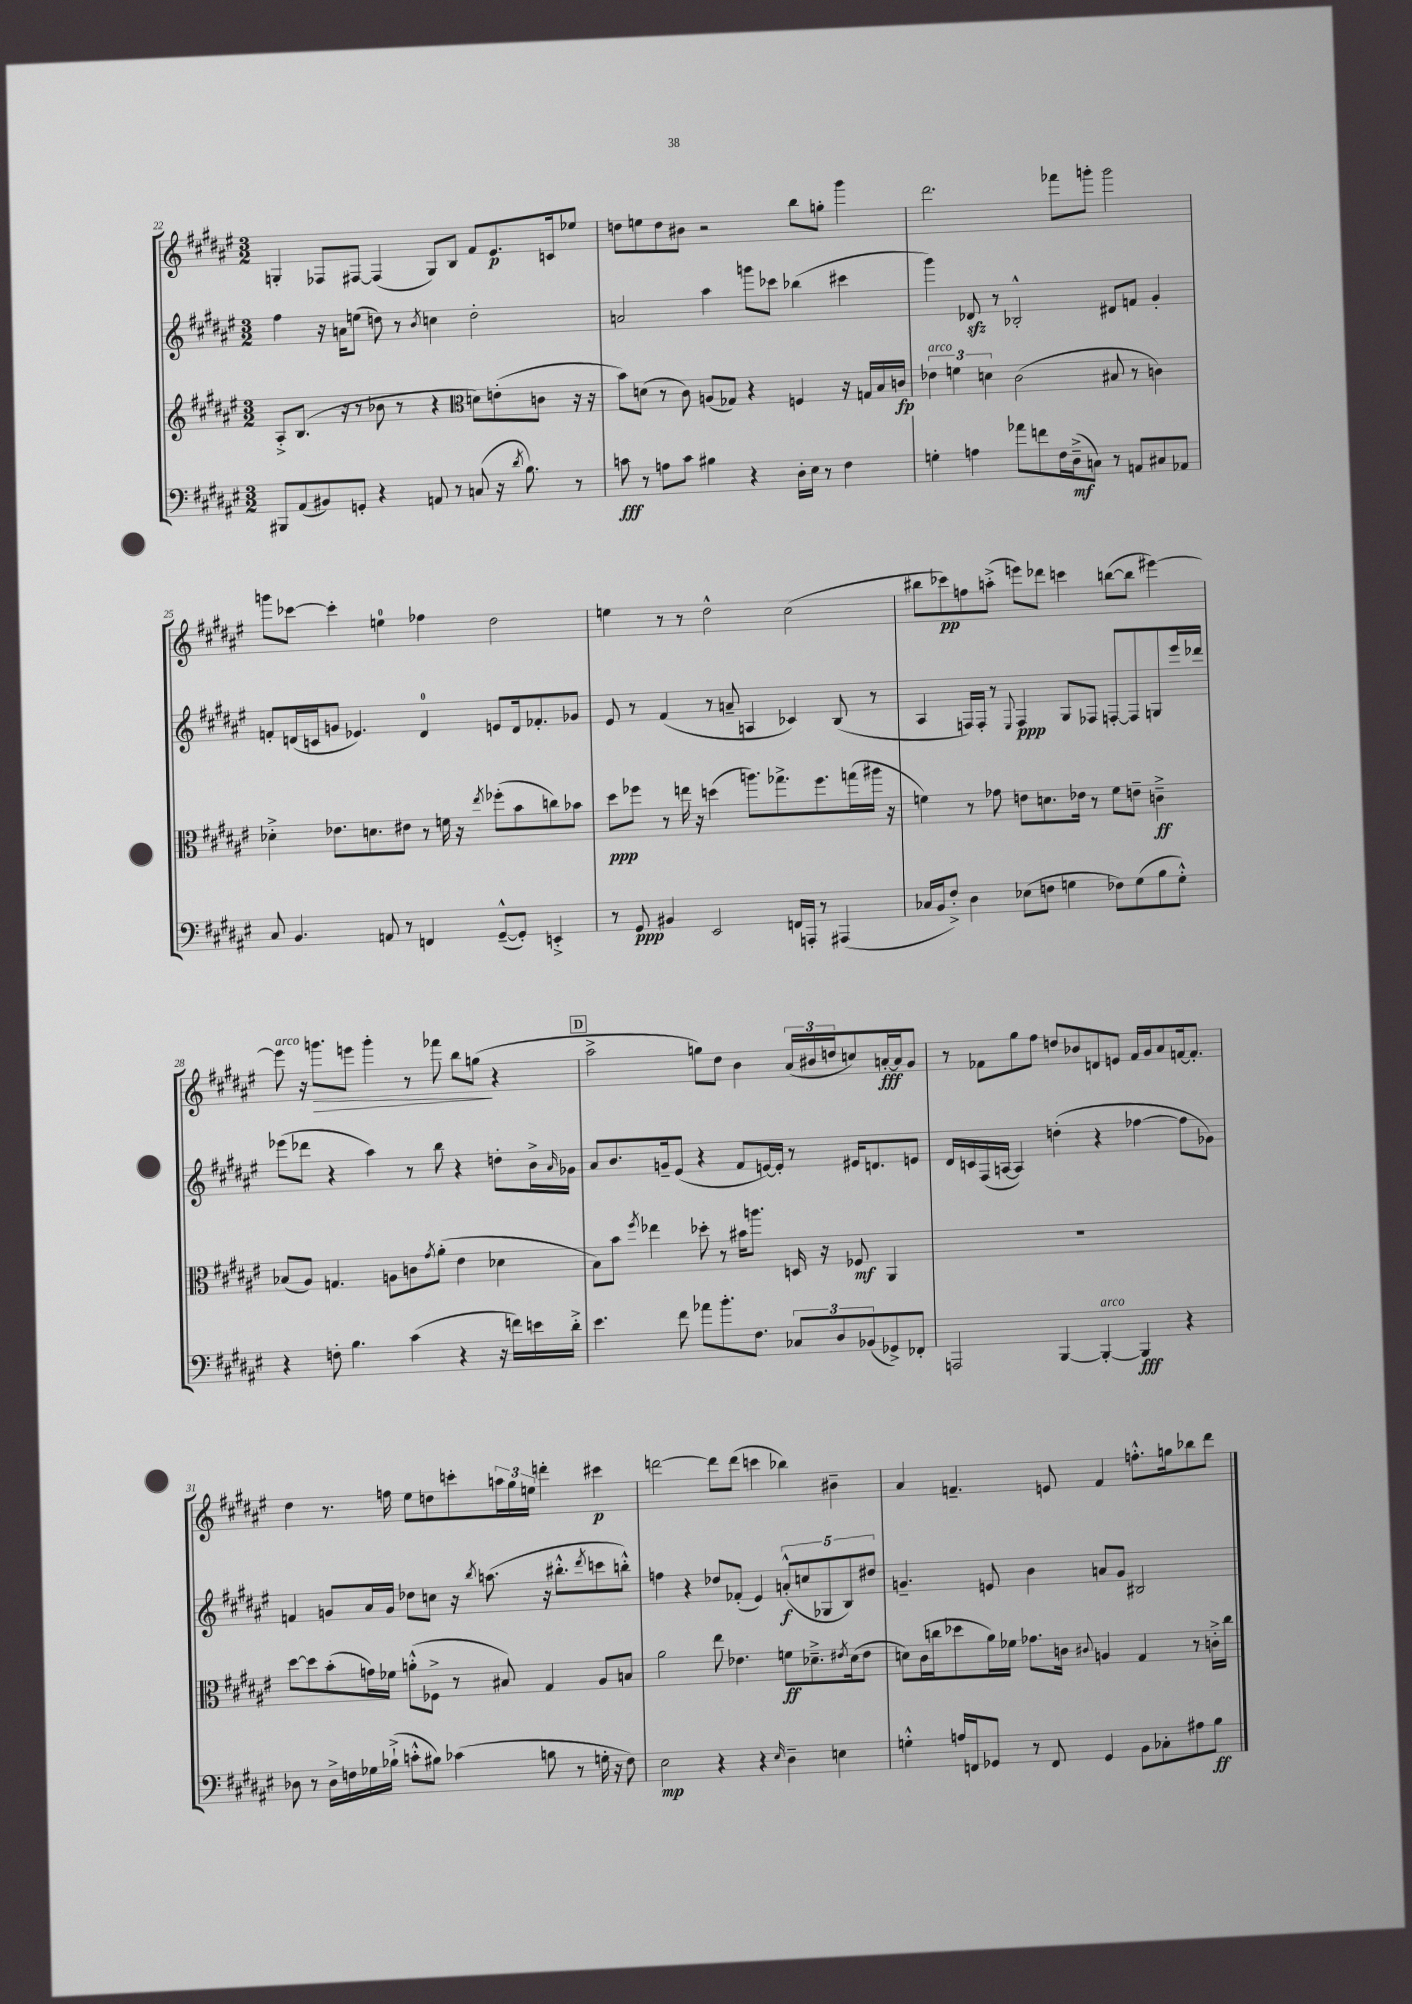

**kern	**dynam	**kern	**dynam	**kern	**dynam	**kern	**dynam
*part4	*part4	*part3	*part3	*part2	*part2	*part1	*part1
*staff4	*staff4	*staff3	*staff3	*staff2	*staff2	*staff1	*staff1
*clefF4	*	*clefG2	*	*clefG2	*	*clefG2	*
*k[f#c#g#d#a#e#]	*	*k[f#c#g#d#a#e#]	*	*k[f#c#g#d#a#e#]	*	*k[f#c#g#d#a#e#]	*
*M3/2	*	*M3/2	*	*M3/2	*	*M3/2	*
=22	=22	=22	=22	=22	=22	=22	=22
8BBB#X/L	.	8A#'^/L	.	4ff#\	.	4Gn'/	.
(8AA#/	.	(8.B/J	.	.	.	.	.
8BB#X/)	.	.	.	16r	.	8F-X/L	.
.	.	16r	.	16an\KL	.	.	.
8GGn'/J	.	8r	.	(8een\J	.	[8F#X/J	.
4r	.	8b-X\	.	8ddn\)	.	(4F#/]	.
.	.	8r	.	8r	.	.	.
.	.	.	.	8qb/	.	.	.
8AAn/	.	4r	.	4ccn\	.	8G/L)	.
8r	.	.	.	.	.	8B/J	.
*	*	*clefC3	*	*	*	*	*
(8Cn/	.	8dn\L)	.	2dd'\	.	8f#/L	.
16r	.	(8en'\	.	.	.	8.e#/	p
8qd#/	.	.	.	.	.	.	.
8.B\)	.	.	.	.	.	.	.
.	.	8cn\J	.	.	.	.	.
.	.	.	.	.	.	16cn/k	.
8r	.	16r	.	.	.	8ee-X/J	.
.	.	16r	.	.	.	.	.
=23	=23	=23	=23	=23	=23	=23	=23
8cn\	fff	8b\L)	.	2an/	.	8ddn\L	.
8r	.	(8dn\J	.	.	.	8een\	.
8An\L	.	8r	.	.	.	8dd\	.
8c\J	.	8c#\)	.	.	.	8b#X\J	.
4B#X\	.	(8An/L	.	4aa#\	.	2r	.
.	.	8G-X/J)	.	.	.	.	.
4r	.	4r	.	8gggn\L	.	.	.
.	.	.	.	8ccc-X\J	.	.	.
16D#'\LL	.	4Fn/	.	(4bb-X\	.	8bb\L	.
16E#\JJ	.	.	.	.	.	.	.
8r	.	.	.	.	.	8ggn'\J	.
4F#\	.	16r	.	4ccc#X\	.	4ggg#\	.
.	.	16Gn/LL	.	.	.	.	.
.	.	16B/	.	.	.	.	.
.	.	16cn/JJ	fp	.	.	.	.
=24	=24	=24	=24	=24	=24	=24	=24
!	!	!LO:TX:a:i:t=arco	!	!	!	!	!
4Gn'\	.	6e-X\	.	4ggg#\)	.	2.ddd#\	.
.	.	6fn\	.	.	.	.	.
4An\	.	.	.	8d-Xzz/	.	.	.
.	.	6dn\	.	.	.	.	.
.	.	.	.	8r	.	.	.
8a-X\L	.	(2c#\	.	2B-X'^^/	.	.	.
8fn\	.	.	.	.	.	.	.
16F#\L	.	.	.	.	.	8fff-X\L	.
(16D#~^\J	mf	.	.	.	.	.	.
8Cn\J)	.	.	.	.	.	8gggn'\J	.
8r	.	8B#X/	.	8d#X/L	.	2ggg\	.
8AAn/L	.	8r	.	8fn/J	.	.	.
8C#X/	.	4cn\)	.	4g#'/	.	.	.
8AA-X/J	.	.	.	.	.	.	.
!!LO:LB:g=z
=25	=25	=25	=25	=25	=25	=25	=25
8C#/	.	4d-X'^\	.	8fn'/L	.	8gggn\L	.
4.BB/	.	.	.	(16dn/L	.	[8ccc-X\J	.
.	.	.	.	16cn/J	.	.	.
.	.	8.e-X\L	.	8gn/J	.	4ccc-'\]	.
.	.	.	.	4.e-X/)	.	.	.
.	.	8.dn\	.	.	.	.	.
8AAn/	.	.	.	.	.	4een\	.
8r	.	8e#X\J	.	.	.	.	.
4FFn/	.	8r	.	4d/	.	4ff-X\	.
.	.	16fn\	.	.	.	.	.
.	.	16r	.	.	.	.	.
.	.	8qee#/	.	.	.	.	.
([8GG#~^^/L	.	(8ff-X'\L	.	8en/L	.	2dd#\	.
8GG#'/J])	.	8b\	.	16d/k	.	.	.
.	.	.	.	8.f-X'/	.	.	.
4EEn'^/	.	8ccn\)	.	.	.	.	.
.	.	8b-X\J	.	8g-X/J	.	.	.
=26	=26	=26	=26	=26	=26	=26	=26
8r	.	8dd#\L	ppp	8e#/	.	4een\	.
8GG#/	ppp	8ff-X\J	.	8r	.	.	.
4BB#X/	.	8r	.	(4f#/	.	8r	.
.	.	16een\	.	.	.	8r	.
.	.	16r	.	.	.	.	.
2EE#/	.	(4ddn\	.	8r	.	2dd#^^\	.
.	.	.	.	8an~/	.	.	.
.	.	8.aan\L)	.	4An/	.	.	.
.	.	8.gg-X^\	.	.	.	.	.
16FFn/LL	.	.	.	4c-X/)	.	(2cc#\	.
16AAAn'/JJ	.	.	.	.	.	.	.
8r	.	8.ff-\	.	.	.	.	.
(4AAA#X/	.	.	.	(8B/	.	.	.
.	.	(16ggn\L	.	.	.	.	.
.	.	16aa#X\JJ	.	8r	.	.	.
.	.	16r	.	.	.	.	.
=27	=27	=27	=27	=27	=27	=27	=27
16C-X/LL	.	4fn\)	.	4A#/	.	8bb#X\L	.
16BB/J	.	.	.	.	.	.	.
8F#'^/J)	.	.	.	.	.	8ccc-X\)	pp
4D#\	.	8r	.	16Fn/LL)	.	8ffn\	.
.	.	.	.	16F'/JJ	.	.	.
.	.	8g-X\	.	8r	.	(8aan'^\J	.
.	.	.	.	8qqE#/	.	.	.
(8E-X\L	.	8en\L	.	4F/	ppp	8eeen\L)	.
8Fn\J	.	8.dn\	.	.	.	8ddd-X\J	.
4Gn\	.	.	.	8G#/L	.	4cccn\	.
.	.	16e-X\Jk	.	.	.	.	.
.	.	8r	.	8F-X/J	.	.	.
8F-X\L)	.	8f\L	.	[8Fn'/L	.	([8bbn\L	.
(8G\	.	8en~\J	.	8F/]	.	8bb\J]	.
8B\	.	4cn~^\	ff	8Gn/	.	[4eee#X\)	.
8G'^^\J)	.	.	.	16eee#/L	.	.	.
.	.	.	.	16ddd-X/JJ	.	.	.
!!LO:LB:g=z
=28	=28	=28	=28	=28	=28	=28	=28
!	!	!	!	!	!	!LO:TX:a:i:t=arco	!
4r	.	(8B-X/L	.	(8eee-X\L	.	8eee#\]	.
.	.	8A#/J)	.	8ddd-X\J	.	16r	.
!	!	!	!	!	!	!	!LO:HP:b
.	.	.	.	.	.	8.gggn\L	>
8Fn'\	.	4.Gn/	.	4r	.	.	.
4.B\	.	.	.	.	.	8eeen\J	.
.	.	.	.	4aa#\)	.	4ggg'\	.
.	.	8An\L	.	.	.	.	.
(4c#\	.	8cn\	.	8r	.	8r	.
.	.	8qg#/	.	.	.	.	.
.	.	(8a#'\J	.	8bb\	.	8fff-X\	.
4r	.	4e#\	.	4r	.	8bb\L	.
.	.	.	.	.	.	(8ggn\J	.
16r	.	4d-X\	.	8ddn'\L	.	4r	]
16fn\LL)	.	.	.	.	.	.	.
16en\	.	.	.	16b^\L	.	.	.
.	.	.	.	16qqa#/	.	.	.
16d#'^\JJ	.	.	.	16g-X\JJ	.	.	.
!!LO:REH:place=s1:t=D
=29	=29	=29	=29	=29	=29	=29	=29
4.e#\	.	8B\L)	.	8a#/L	.	2aa#^\	.
.	.	8b\J	.	8.b/	.	.	.
.	.	8qff#/	.	.	.	.	.
.	.	4ee-X\	.	.	.	.	.
.	.	.	.	16gn~/k	.	.	.
8f#\	.	.	.	(8e#/J	.	.	.
8a-X\L	.	8dd-X'\	.	4r	.	8ggn\L)	.
8.b'\	.	8r	.	.	.	8dd#\J	.
.	.	16b#X\KL	.	8f#/L	.	4b\	.
8.F#\J	.	8.aan\J	.	.	.	.	.
.	.	.	.	[16en/L)	.	.	.
.	.	.	.	16e'/JJ]	.	.	.
12C-X/L	.	16Dn/	.	8r	.	(24a#/LL	.
.	.	.	.	.	.	24b#X/	.
.	.	16r	.	.	.	.	.
12D#/	.	.	.	.	.	24ddn/J	.
.	.	8F-X/	mf	16e#X/KL	.	8ccn/)	.
(12BB-X/	.	.	.	.	.	.	.
.	.	.	.	8.dn/	.	.	.
8GG-X^/)	.	4AA#/	.	.	.	[16an'/L	fff
.	.	.	.	.	.	16a/J]	.
8FF-X'/J	.	.	.	8en/J	.	8g#/J	.
=30	=30	=30	=30	=30	=30	=30	=30
2AAAn/	.	1.r	.	16d#/LL	.	8r	.
.	.	.	.	16cn/	.	.	.
.	.	.	.	(16F#/	.	8f-X\L	.
.	.	.	.	[16An/JJ	.	.	.
.	.	.	.	4A/])	.	8gg#\	.
.	.	.	.	.	.	8ff#\J	.
[4BBB/	.	.	.	(4ddn'\	.	8ddn/L	.
.	.	.	.	.	.	8b-X/	.
!LO:TX:a:i:t=arco	!	!	!	!	!	!	!
4BBB'/_	.	.	.	4r	.	8dn/	.
.	.	.	.	.	.	8en/J	.
4BBB/]	fff	.	.	[4ff-X\	.	16f-/LL	.
.	.	.	.	.	.	16g#/J	.
.	.	.	.	.	.	8a#/	.
4r	.	.	.	8ff-\L]	.	[16fn/k	.
.	.	.	.	.	.	8.f'/J]	.
.	.	.	.	8g-X\J)	.	.	.
!!LO:LB:g=z
=31	=31	=31	=31	=31	=31	=31	=31
8D-X\	.	[8dd#\L	.	4fn/	.	4dd#\	.
8r	.	8dd#\]	.	.	.	.	.
16D-^\LL	.	(8b'\	.	8gn/L	.	8.r	.
16Fn\	.	.	.	.	.	.	.
16G-X\	.	16gn\L)	.	16a#/L	.	.	.
(16B-X`^\JJ	.	16f-X\JJ	.	16g/JJ	.	16ffn\	.
8cn'^^\L	.	(8an'^^\L	.	8dd-X\L	.	8ee#\L	.
8B#X\J)	.	8F-X^\J	.	8ccn\J	.	8ddn\	.
(4c-X\	.	8r	.	16r	.	8cccn'\	.
.	.	.	.	8qbb/	.	.	.
.	.	.	.	(8.aan\	.	.	.
.	.	8B#X/)	.	.	.	24aan\L	.
.	.	.	.	.	.	24gg#\	.
.	.	.	.	.	.	24een\JJ	.
8Bn\	.	4G#/	.	16r	.	4dddn'\	.
.	.	.	.	8.bb#X'^^\L	.	.	.
8r	.	.	.	.	.	.	.
.	.	.	.	8qddd#/	.	.	.
16Gn'\	.	8A#/L	.	8cccn\	.	4ccc#X\	p
16r	.	.	.	.	.	.	.
8F\)	.	8Bn/J	.	8bbn'^^\J)	.	.	.
=32	=32	=32	=32	=32	=32	=32	=32
2E#\	mp	2a#\	.	4ffn\	.	[2dddn\	.
.	.	.	.	4r	.	.	.
4r	.	8ee#\	.	8dd-X/L	.	8ddd\L]	.
.	.	4.e-X\	.	(8f-X'/J	.	(8ddd\J	.
4r	.	.	.	4e#/)	.	4cccn\	.
16qqE#/	.	.	.	.	.	.	.
4D#~\	.	8fn\L	ff	(10an'^^/L	f	4bb-X\)	.
.	.	.	.	10ccn/	.	.	.
.	.	8.d-X~^\	.	.	.	.	.
.	.	.	.	10G-X/	.	.	.
4En\	.	.	.	.	.	4b#X~\	.
.	.	.	.	10B/)	.	.	.
.	.	8qe#X/	.	.	.	.	.
.	.	(16d-\k	.	.	.	.	.
.	.	8e#\J	.	.	.	.	.
.	.	.	.	10dd#X/J	.	.	.
=33	=33	=33	=33	=33	=33	=33	=33
4Gn'^^\	.	8dn\L)	.	4.gn~/	.	4a#/	.
.	.	(16c#\L	.	.	.	.	.
.	.	16ccn\J	.	.	.	.	.
16An/LL	.	8dd-X\	.	.	.	4.fn~/	.
16FFn/J	.	.	.	.	.	.	.
8GG-X/J	.	16a#\L)	.	8en/	.	.	.
.	.	16f-X\JJ	.	.	.	.	.
8r	.	8.g-X\L	.	4b\	.	.	.
8FF/	.	.	.	.	.	8en/	.
.	.	16cn\Jk	.	.	.	.	.
.	.	8qqc#X/	.	.	.	.	.
4GG-/	.	4An/	.	8an/L	.	4f/	.
.	.	.	.	8g/J	.	.	.
8BB\L	.	4G#/	.	2B#X/	.	8.ffn'^^\L	.
8C-X'\	.	.	.	.	.	.	.
.	.	.	.	.	.	16ggn\k	.
8A#X\	.	8r	.	.	.	8bb-X\	.
8B\J	ff	16cn'^\LL	.	.	.	8ddd#\J	.
.	.	16cc\JJ	.	.	.	.	.
==	==	==	==	==	==	==	==
*-	*-	*-	*-	*-	*-	*-	*-
